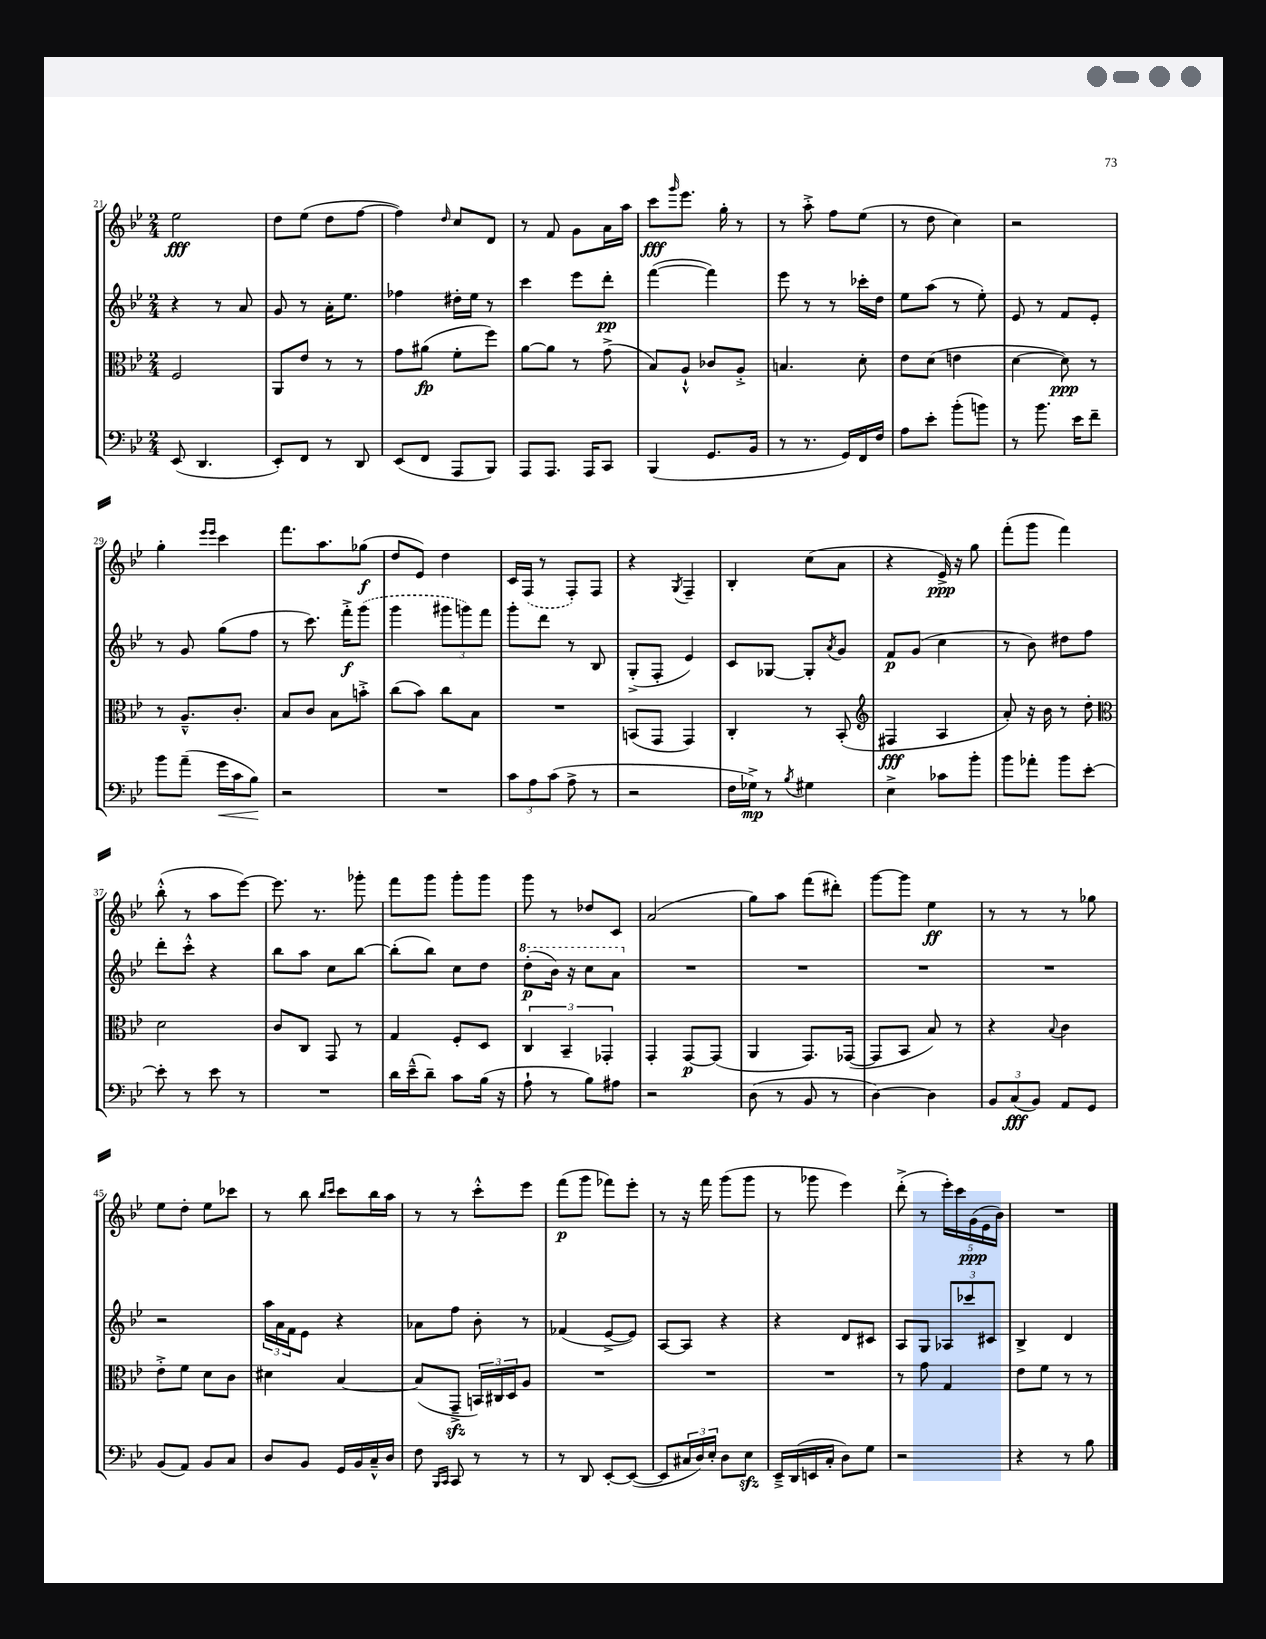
<<
\new StaffGroup <<
\new Staff = "s0" {
    \clef treble \key bes \major \numericTimeSignature \time 2/4
    ees''2\fff |
    d''8 ees''8( d''8 f''8~ |
    f''4) \grace { d''16 } c''8 d'8 |
    r8 f'8 g'8 a'16 a''16 |
    c'''8\fff \grace { g'''16 } ees'''8. g''16-. r8 |
    r8 a''8-.-> f''8 ees''8( |
    r8 d''8 c''4) |
    r2 |
    g''4-. \grace { ees'''16 ees'''16 } c'''4 |
    f'''8. a''8. ges''8\f( |
    d''8 ees'8) d''4 |
    c'16 \once \slurDashed f16( r8 f8-.) f8 |
    r4 \acciaccatura { g8 } f4-- |
    bes4-. c''8( a'8 |
    r4 ees'16->\ppp) r16 g''8 |
    f'''8-.( g'''8 f'''4) |
    bes''8-.-^( r8 a''8 ees'''8~) |
    ees'''8. r8. ges'''8-. |
    f'''8 g'''8 g'''8-. g'''8 |
    g'''8 r8 des''8 c'8 |
    a'2( |
    g''8) a''8 f'''8( dis'''8-.) |
    g'''8~ g'''8 ees''4\ff |
    r8 r8 r8 ges''8 |
    ees''8 d''8-. ees''8 ces'''8 |
    r8 bes''8 \grace { bes''16 c'''16 } c'''8 bes''16 a''16 |
    r8 r8 c'''8-.-^ ees'''8 |
    f'''8\p( g'''8 fes'''8) ees'''8-. |
    r8 r16 f'''16 g'''8( g'''8 |
    r8 ges'''8 ees'''4) |
    d'''8-.->( r8 \tuplet 5/4 { ees'''16-.) c'''16 g'16\ppp( ees'16 bes'16) } |
    R2 \bar "|." |
}
\new Staff = "s1" {
    \clef treble \key bes \major \numericTimeSignature \time 2/4
    r4 r8 a'8 |
    g'8 r8 a'16-. ees''8. |
    fes''4 dis''16-. ees''16 r8 |
    c'''4 ees'''8 d'''8-.\pp |
    f'''4~( f'''4) |
    ees'''8 r8 r8 ces'''16-. d''16 |
    ees''8 a''8( r8 ees''8-.) |
    ees'8 r8 f'8 ees'8-. |
    r8 g'8 g''8( f''8 |
    r8 c'''8.) f'''16-.->\f \once \slurDashed g'''8( |
    g'''4 \tuplet 3/2 { gis'''8 g'''8) f'''8 } |
    g'''8-. d'''8 r8 bes8 |
    g8-.->( f8-. ees'4) |
    c'8 ges8~ ges8-. \acciaccatura { a'8 } g'8 |
    f'8\p g'8( c''4 |
    r8 bes'8) dis''8 f''8 |
    d'''8-. c'''8-.-^ r4 |
    bes''8 a''8 c''8 bes''8~ |
    bes''8-.( bes''8) c''8 d''8 |
    \ottava #1 d'''8-.\p( bes''16) r16 c'''8 a''8 \ottava #0 |
    R2 |
    R2 |
    R2 |
    R2 |
    r2 |
    \tuplet 3/2 { a''16 a'16 f'16 } ees'8 r4 |
    aes'8 f''8 bes'8-. r8 |
    fes'4( ees'8~-> ees'8) |
    a8~ a8 r4 |
    r4 d'8 cis'8 |
    a8 g8 \tuplet 3/2 { aes8 ces'''8 cis'8 } |
    bes4-> d'4 \bar "|." |
}
\new Staff = "s2" {
    \clef alto \key bes \major \numericTimeSignature \time 2/4
    f2 |
    a,8 ees'8 r8 r8 |
    g'8 ais'8\fp( f'8-. f''8) |
    a'8~ a'8 r8 g'8->( |
    bes8) a8-!-^ ces'8 a8-.-> |
    b4. d'8-. |
    ees'8 d'8( e'4 |
    d'4~ d'8\ppp) r8 |
    r8 a8.---^ c'8.-. |
    bes8 c'8 bes8 b'8-.-> |
    c''8( bes'8) c''8 bes8 |
    R2 |
    b,8( g,8 g,4) |
    c4-. r8 bes,8-.( |
    \clef treble fis4\fff a4 |
    a'8-.) r16 bes'16 r8 d''8-. |
    \clef alto d'2 |
    c'8 c8 g,8 r8 |
    g4 f8-. d8 |
    \tuplet 3/2 { c4 bes,4-- ges,4-. } |
    g,4-. g,8~\p g,8( |
    a,4 g,8.) ges,16~( |
    ges,8 bes,8 bes8) r8 |
    r4 \appoggiatura { bes8 } c'4 |
    ees'8-.-> f'8 d'8 c'8 |
    dis'4 bes4~ |
    bes8( g,8--->\sfz \tuplet 3/2 { b,16) cis16 d16 } a8 |
    R2 |
    R2 |
    R2 |
    r8 g'8 g4 |
    ees'8 f'8 r8 r8 \bar "|." |
}
\new Staff = "s3" {
    \clef bass \key bes \major \numericTimeSignature \time 2/4
    ees,8( d,4. |
    ees,8-.) f,8 r8 d,8 |
    ees,8( f,8 a,,8 bes,,8) |
    a,,8 a,,8. a,,16 c,8 |
    bes,,4( g,8. bes,16 |
    r8 r8. g,16) f,16 f16 |
    a8 ees'8-. bes'8-.( b'8) |
    r8 bes'8. ees'16 f'8-- |
    bes'8 a'8--( g'16\< c'16 bes8\!) |
    r2 |
    R2 |
    \tuplet 3/2 { c'8 a8 c'8( } a8-> r8 |
    r2 |
    f16 ges16->\mp) r8 \acciaccatura { bes8 } gis4 |
    ees4-> ces'8 bes'8-. |
    bes'8 aes'8-. bes'8 ees'8~-. |
    ees'8-. r8 ees'8 r8 |
    R2 |
    d'16 ees'16---^( d'8--) c'8 bes16( r16 |
    a8-! r8 bes8) ais8 |
    r2 |
    d8( r8 bes,8 r8 |
    d4~) d4 |
    \tuplet 3/2 { bes,8 c8\fff( bes,8) } a,8 g,8 |
    bes,8( a,8) bes,8 c8 |
    d8 bes,8 g,16 bes,16 c16---^ d16 |
    f8 \grace { bes,,16 c,16 } c,8 r8 r8 |
    r8 d,8 ees,8~-. ees,8~( |
    ees,8 \tuplet 3/2 { cis16 d16) ees16-. } d8 ees8\sfz |
    ees,16---> d,16( e,16 c16-. d8) g8 |
    r2 |
    r4 r8 bes8 \bar "|." |
}
>>
>>
\layout { \context { \Score currentBarNumber = #21 } }
